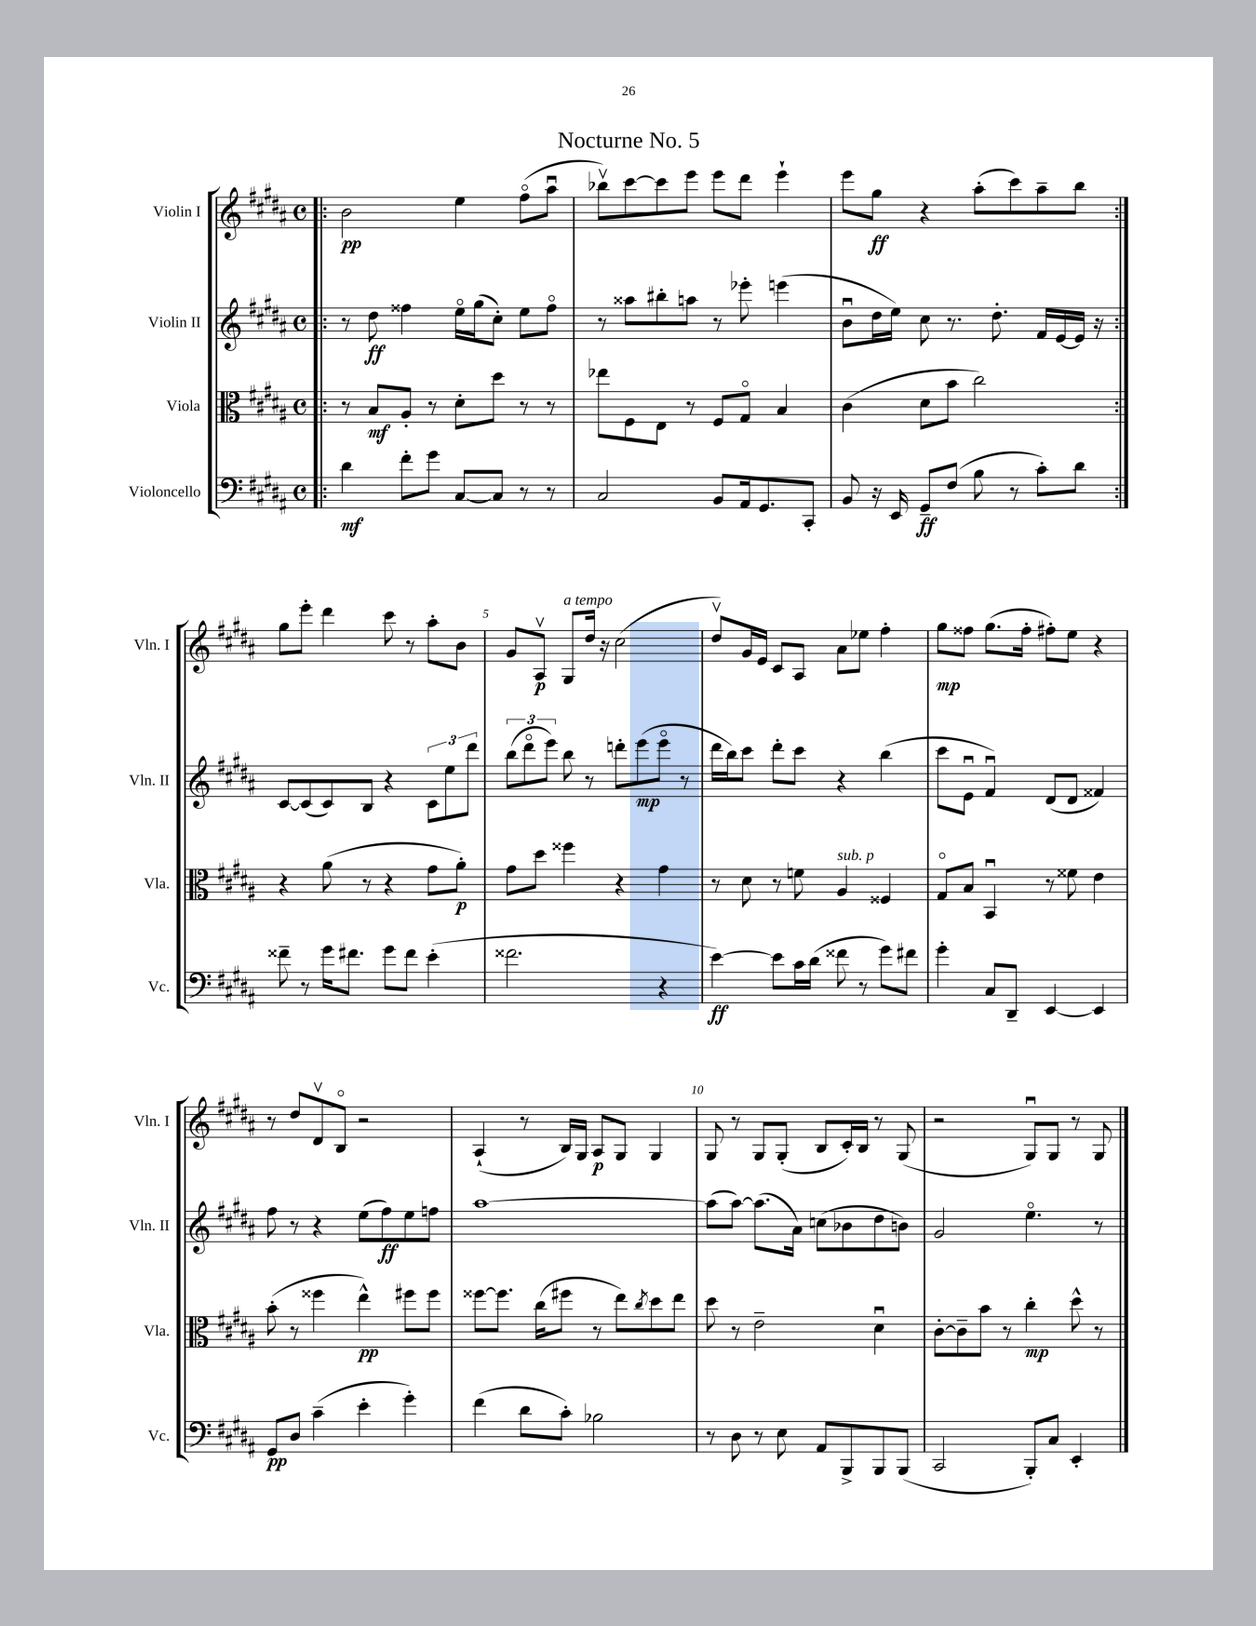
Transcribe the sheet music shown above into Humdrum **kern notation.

**kern	**dynam	**kern	**dynam	**kern	**dynam	**kern	**dynam
*part4	*part4	*part3	*part3	*part2	*part2	*part1	*part1
*staff4	*staff4	*staff3	*staff3	*staff2	*staff2	*staff1	*staff1
*I"Violoncello	*	*I"Viola	*	*I"Violin II	*	*I"Violin I	*
*I'Vc.	*	*I'Vla.	*	*I'Vln. II	*	*I'Vln. I	*
*clefF4	*	*clefC3	*	*clefG2	*	*clefG2	*
*k[f#c#g#d#a#]	*	*k[f#c#g#d#a#]	*	*k[f#c#g#d#a#]	*	*k[f#c#g#d#a#]	*
*M4/4	*	*M4/4	*	*M4/4	*	*M4/4	*
*met(c)	*	*met(c)	*	*met(c)	*	*met(c)	*
=1!|:	=1!|:	=1!|:	=1!|:	=1!|:	=1!|:	=1!|:	=1!|:
4d#\	mf	8r	.	8r	.	2b\	pp
.	.	8B/L	mf	8dd#\	ff	.	.
8f#'\L	.	8A#'/J	.	4ff##X\	.	.	.
8g#\J	.	8r	.	.	.	.	.
[8C#/L	.	8d#'\L	.	16ee\LL	.	4ee\	.
.	.	.	.	(16gg#\J	.	.	.
8C#/J]	.	8dd#\J	.	8cc#'\J)	.	.	.
8r	.	8r	.	8ee\L	.	(8ff#\L	.
8r	.	8r	.	8ff##\J	.	8aa#u\J	.
=2	=2	=2	=2	=2	=2	=2	=2
2C#/	.	8ee-X\L	.	8r	.	8bb-Xv\L)	.
.	.	8F#\	.	8aa##X\L	.	[8ccc#\	.
.	.	8E\J	.	8bb#X'\	.	8ccc#\]	.
.	.	8r	.	8aan\J	.	8eee\J	.
8BB/L	.	8F#/L	.	8r	.	8eee\L	.
16AA#/k	.	8G#/J	.	8eee-X'\	.	8ddd#\J	.
8.GG#/	.	.	.	.	.	.	.
.	.	4B/	.	(4eeen\	.	4eee`\	.
8CC#'/J	.	.	.	.	.	.	.
=3	=3	=3	=3	=3	=3	=3	=3
8BB/	.	(4c#\	.	8bu\L	.	8eee\L	.
16r	.	.	.	16dd#\L	.	8gg#\J	ff
16EE/	.	.	.	16ee\JJ)	.	.	.
8GG#~/L	ff	8d#\L	.	8cc#\	.	4r	.
(8F#/J	.	8b\J	.	8.r	.	.	.
8B\	.	2cc#\)	.	.	.	(8aa#'\L	.
.	.	.	.	8.dd#'\	.	.	.
8r	.	.	.	.	.	8ccc#\)	.
8c#'\L)	.	.	.	16f#/LL	.	8aa#~\	.
.	.	.	.	[16e/	.	.	.
8d#\J	.	.	.	16e/JJ]	.	8bb\J	.
.	.	.	.	16r	.	.	.
!!LO:LB:g=z
=4:|!	=4:|!	=4:|!	=4:|!	=4:|!	=4:|!	=4:|!	=4:|!
8f##X~\	.	4r	.	[8c#/L	.	8gg#\L	.
8r	.	.	.	(8c#/]	.	8eee'\J	.
16g#\KL	.	(8a#\	.	8c#/)	.	4ddd#\	.
8.f#X\J	.	.	.	.	.	.	.
.	.	8r	.	8B/J	.	.	.
8g#\L	.	4r	.	4r	.	8ccc#\	.
8f#\J	.	.	.	.	.	8r	.
(4e'\	.	8g#\L	.	12c#\L	.	8aa#'\L	.
.	.	.	.	12ee\	.	.	.
.	.	8a#'\J)	p	.	.	8b\J	.
.	.	.	.	12ddd#\J	.	.	.
=5	=5	=5	=5	=5	=5	=5	=5
2.f##X\	.	8g#\L	.	(12bb\L	.	8g#/L	.
.	.	.	.	12ddd#\	.	.	.
.	.	8dd#\J	.	.	.	8A#v/J	p
.	.	.	.	12eee\J)	.	.	.
!	!	!	!	!	!	!LO:TX:a:i:t=a tempo	!
.	.	4ff##X\	.	8bb\	.	8G#/L	.
.	.	.	.	8r	.	16dd#/Jk	.
.	.	.	.	.	.	16r	.
.	.	4r	.	8dddn'\L	.	(2cc#\	.
.	.	.	.	(8eee\	mp	.	.
4r	.	4g#\	.	8eee\J	.	.	.
.	.	.	.	8r	.	.	.
=6	=6	=6	=6	=6	=6	=6	=6
[4e\)	ff	8r	.	16ddd#\LL	.	8dd#v/L)	.
.	.	.	.	16bb\J)	.	.	.
.	.	8d#\	.	8ccc#\J	.	16g#/L	.
.	.	.	.	.	.	16e/JJ	.
8e\L]	.	8r	.	8ddd#'\L	.	8c#/L	.
16c#\L	.	8fn\	.	8ccc#\J	.	8A#/J	.
(16d#\JJ	.	.	.	.	.	.	.
!	!	!LO:TX:a:i:t=sub. p	!	!	!	!	!
8f##X\	.	4A#/	.	4r	.	8a#\L	.
8r	.	.	.	.	.	8ee-X\J	.
8g#\L)	.	4F##X/	.	(4bb\	.	4ff#'\	.
8f#X\J	.	.	.	.	.	.	.
=7	=7	=7	=7	=7	=7	=7	=7
4g#'\	.	8G#/L	.	8ccc#\L	.	8gg#\L	mp
.	.	8B/J	.	8eu\J	.	8ff##X\J	.
8C#/L	.	4BBu/	.	4f#u/)	.	(8.gg#\L	.
8DD#~/J	.	.	.	.	.	.	.
.	.	.	.	.	.	16ff##'\Jk	.
[4EE/	.	8r	.	(8d#/L	.	8ff#X'\L)	.
.	.	8f##X\	.	8d#/J	.	8ee\J	.
4EE/]	.	4e\	.	4f##X/)	.	4r	.
!!LO:LB:g=z
=8	=8	=8	=8	=8	=8	=8	=8
8GG#/L	pp	(8b'\	.	8ff#\	.	8r	.
8D#/J	.	8r	.	8r	.	8dd#/L	.
(4c#~\	.	4ff##X\	.	4r	.	8d#v/	.
.	.	.	.	.	.	8B/J	.
4e'\	.	4ee^^\)	pp	(8ee\L	.	2r	.
.	.	.	.	8ff#\)	ff	.	.
4g#'\)	.	8ff#X\L	.	8ee\	.	.	.
.	.	8ff#\J	.	8ffn\J	.	.	.
=9	=9	=9	=9	=9	=9	=9	=9
(4f#\	.	[8ff##X\L	.	[1aa#	.	(4A#`/	.
.	.	8.ff##\J]	.	.	.	.	.
8d#\L	.	.	.	.	.	8r	.
.	.	(16cc#\KL	.	.	.	.	.
8c#'\J)	.	8ff#X\J	.	.	.	16B/LL)	.
.	.	.	.	.	.	16G#/JJ	.
2B-X\	.	8r	.	.	.	8A#/L	p
.	.	8ee\L)	.	.	.	8G#/J	.
.	.	8qcc#/	.	.	.	.	.
.	.	8dd#\	.	.	.	4G#/	.
.	.	8ee\J	.	.	.	.	.
=10	=10	=10	=10	=10	=10	=10	=10
8r	.	8dd#\	.	(8aa#\L]	.	8G#/	.
8D#\	.	8r	.	[8aa#\J)	.	8r	.
8r	.	2e~\	.	(8.aa#\L]	.	8G#/L	.
8E\	.	.	.	.	.	(8G#'/J	.
.	.	.	.	16a#\Jk)	.	.	.
8AA#/L	.	.	.	(8ccn\L	.	8B/L	.
8BBB^/	.	.	.	8b-X\	.	16c#'/L)	.
.	.	.	.	.	.	16B/JJ	.
8BBB/	.	4d#u\	.	8dd#\	.	8r	.
(8BBB/J	.	.	.	8bn\J)	.	(8G#/	.
=11	=11	=11	=11	=11	=11	=11	=11
2CC#/	.	[8c#'\L	.	2g#/	.	2r	.
.	.	8c#~\]	.	.	.	.	.
.	.	8b\J	.	.	.	.	.
.	.	8r	.	.	.	.	.
8BBB'/L)	.	4cc#'\	mp	4.ee\	.	8G#u/L)	.
8C#/J	.	.	.	.	.	8G#/J	.
4EE'/	.	8dd#^^\	.	.	.	8r	.
.	.	8r	.	8r	.	8G#/	.
==	==	==	==	==	==	==	==
*-	*-	*-	*-	*-	*-	*-	*-
